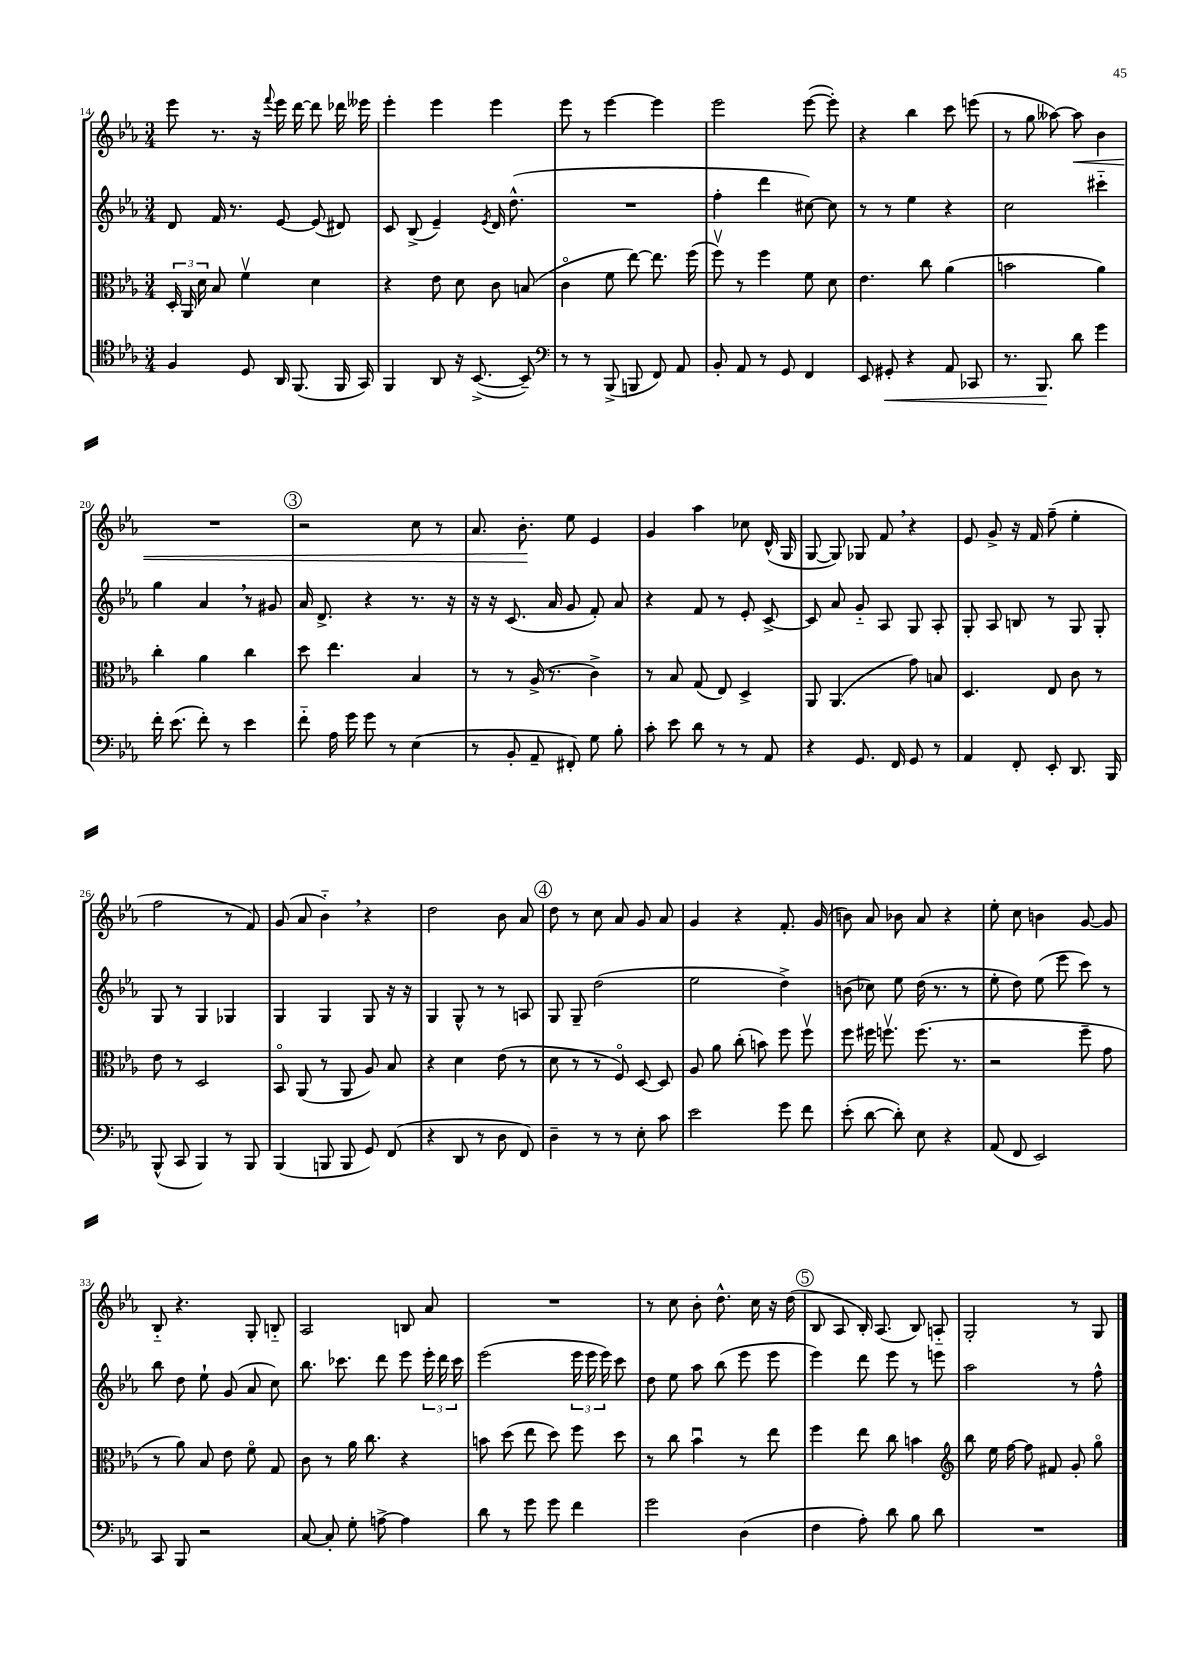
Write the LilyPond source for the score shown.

<<
\new StaffGroup <<
\new Staff = "s0" {
    \clef treble \key ees \major \numericTimeSignature \time 3/4
    \autoBeamOff ees'''8 r8. r16 \appoggiatura { f'''8 } ees'''16 d'''16~ d'''8 des'''16 eeses'''16 |
    ees'''4-. ees'''4 ees'''4 |
    ees'''8 r8 ees'''4~ ees'''4 |
    ees'''2 ees'''8~( ees'''8-.) |
    r4 bes''4 c'''8 e'''8( |
    r8 g''8 aeses''8~) aeses''8\< bes'4 |
    R2. |
    \mark \markup { \circle "3" } r2 c''8 r8 |
    aes'8. bes'8.-.\! ees''8 ees'4 |
    g'4 aes''4 ces''8 d'16-^( g16 |
    g8~ g8) ges8 f'8 \breathe r4 |
    ees'8 g'8-> r16 f'16 f''8--( ees''4-. |
    f''2 r8 f'8) |
    g'8( aes'8 bes'4-_) \breathe r4 |
    d''2 bes'8 aes'8 |
    \mark \markup { \circle "4" } d''8 r8 c''8 aes'8 g'8 aes'8 |
    g'4 r4 f'8.-. g'16( |
    b'8) aes'8 bes'8 aes'8 r4 |
    ees''8-. c''8 b'4 g'8~ g'8 |
    bes8-_ r4. g8-. b8-_ |
    aes2 b8 aes'8 |
    R2. |
    r8 c''8 bes'8-. d''8.-^ c''16 r16 d''16( |
    \mark \markup { \circle "5" } bes8 aes8 bes16-.) aes8.( bes8) a8-_ |
    g2-. r8 g8 \bar "|." |
}
\new Staff = "s1" {
    \clef treble \key ees \major \numericTimeSignature \time 3/4
    \autoBeamOff d'8 f'16 r8. ees'8~ ees'8( dis'8) |
    c'8 bes8->( ees'4--) \acciaccatura { ees'8 } d'16 d''8.-^( |
    R2. |
    f''4-. d'''4 cis''8~) cis''8 |
    r8 r8 ees''4 r4 |
    c''2 cis'''4-_ |
    g''4 aes'4 \breathe r8 gis'8 |
    \mark \markup { \circle "3" } aes'16 d'8.-> r4 r8. r16 |
    r16 r16 c'8.( aes'16 g'8 f'8-.) aes'8 |
    r4 f'8 r8 ees'8-. c'8~-> |
    c'8 aes'8 g'8-_ aes8 g8 aes8-. |
    g8-. aes8 b8 r8 g8 g8-. |
    g8 r8 g4 ges4 |
    g4 g4 g8 r16 r16 |
    g4 g8-^ r8 r8 a8 |
    \mark \markup { \circle "4" } g8 g8-- d''2( |
    ees''2 d''4->) |
    b'8( ces''8) ees''8 d''16( r8. r8 |
    ees''8-. d''8) ees''8( ees'''8 c'''8) r8 |
    bes''8 d''8 ees''8-! g'8( aes'8 c''8) |
    bes''8. ces'''8. d'''8 ees'''8 \tuplet 3/2 { ees'''16-. d'''16 ces'''16 } |
    ees'''2( \tuplet 3/2 { ees'''16 ees'''16 ees'''16) } c'''8 |
    d''8 ees''8 aes''8 bes''8( ees'''8 ees'''8 |
    \mark \markup { \circle "5" } ees'''4) d'''8 ees'''8 r8 e'''8 |
    aes''2 r8 f''8-^ \bar "|." |
}
\new Staff = "s2" {
    \clef alto \key ees \major \numericTimeSignature \time 3/4
    \autoBeamOff \tuplet 3/2 { d16-. aes,16 d'16 } bes8 f'4\upbow d'4 |
    r4 ees'8 d'8 c'8 b8( |
    c'4\flageolet f'8 ees''8~) ees''8. f''16( |
    f''8\upbow) r8 f''4 f'8 d'8 |
    ees'4. c''8 aes'4( |
    b'2 aes'4) |
    c''4-. aes'4 c''4 |
    \mark \markup { \circle "3" } d''8 ees''4. bes4 |
    r8 r8 aes16->( r8. c'4->) |
    r8 bes8 g8( ees8) d4-> |
    aes,8 aes,4.( g'8) b8 |
    d4. ees8 c'8 r8 |
    ees'8 r8 d2 |
    bes,8\flageolet aes,8( r8 aes,8 aes8) bes8 |
    r4 d'4 ees'8( r8 |
    \mark \markup { \circle "4" } d'8 r8 r8 f8\flageolet) d8~ d8 |
    aes8 aes'8 c''8-.( b'8) f''8 f''8\upbow |
    f''8 fis''16 f''8.\upbow f''8.( r8. |
    r2 f''8-- g'8 |
    r8 aes'8) bes8 ees'8 f'8\flageolet g8 |
    c'8 r8 aes'16 c''8. r4 |
    b'8 d''8( ees''8 d''8) f''8 d''8 |
    r8 c''8 bes'4\downbow r8 ees''8 |
    \mark \markup { \circle "5" } f''4 ees''8 c''8 b'4 |
    \clef treble bes''8 ees''16 f''16~ f''8 fis'8 g'8-. g''8\flageolet \bar "|." |
}
\new Staff = "s3" {
    \clef tenor \key ees \major \numericTimeSignature \time 3/4
    \autoBeamOff f4 d8 aes,16 f,8.( f,16 g,16) |
    f,4 aes,8 r16 bes,8.~->( bes,8--) |
    \clef bass r8 r8 bes,,8->( b,,8 f,8) aes,8 |
    bes,8-. aes,8 r8 g,8 f,4 |
    ees,8 gis,8-.\< r4 aes,8 ces,8 |
    r8. bes,,8.\! d'8 g'4 |
    f'16-. ees'8.( f'8-.) r8 ees'4 |
    \mark \markup { \circle "3" } f'8-_ aes16 g'16 g'8 r8 ees4( |
    r8 bes,8-. aes,8-- fis,8-.) g8 bes8-. |
    c'8-. ees'8 d'8 r8 r8 aes,8 |
    r4 g,8. f,16 g,8 r8 |
    aes,4 f,8-. ees,8-. d,8. bes,,16 |
    bes,,8-^( c,8 bes,,4) r8 bes,,8 |
    bes,,4( b,,8 b,,8 g,8) f,8( |
    r4 d,8 r8 d8 f,8) |
    \mark \markup { \circle "4" } d4-- r8 r8 ees8-. c'8 |
    ees'2 g'8 f'8 |
    ees'8-.( d'8~ d'8-.) ees8 r4 |
    aes,8( f,8 ees,2) |
    c,8 bes,,8 r2 |
    c8~ c8-. g8-. a8~-> a4 |
    d'8 r8 g'8 g'8 f'4 |
    g'2 d4( |
    \mark \markup { \circle "5" } f4 aes8-.) d'8 bes8 d'8 |
    R2. \bar "|." |
}
>>
>>
\layout { \context { \Score currentBarNumber = #14 } }
